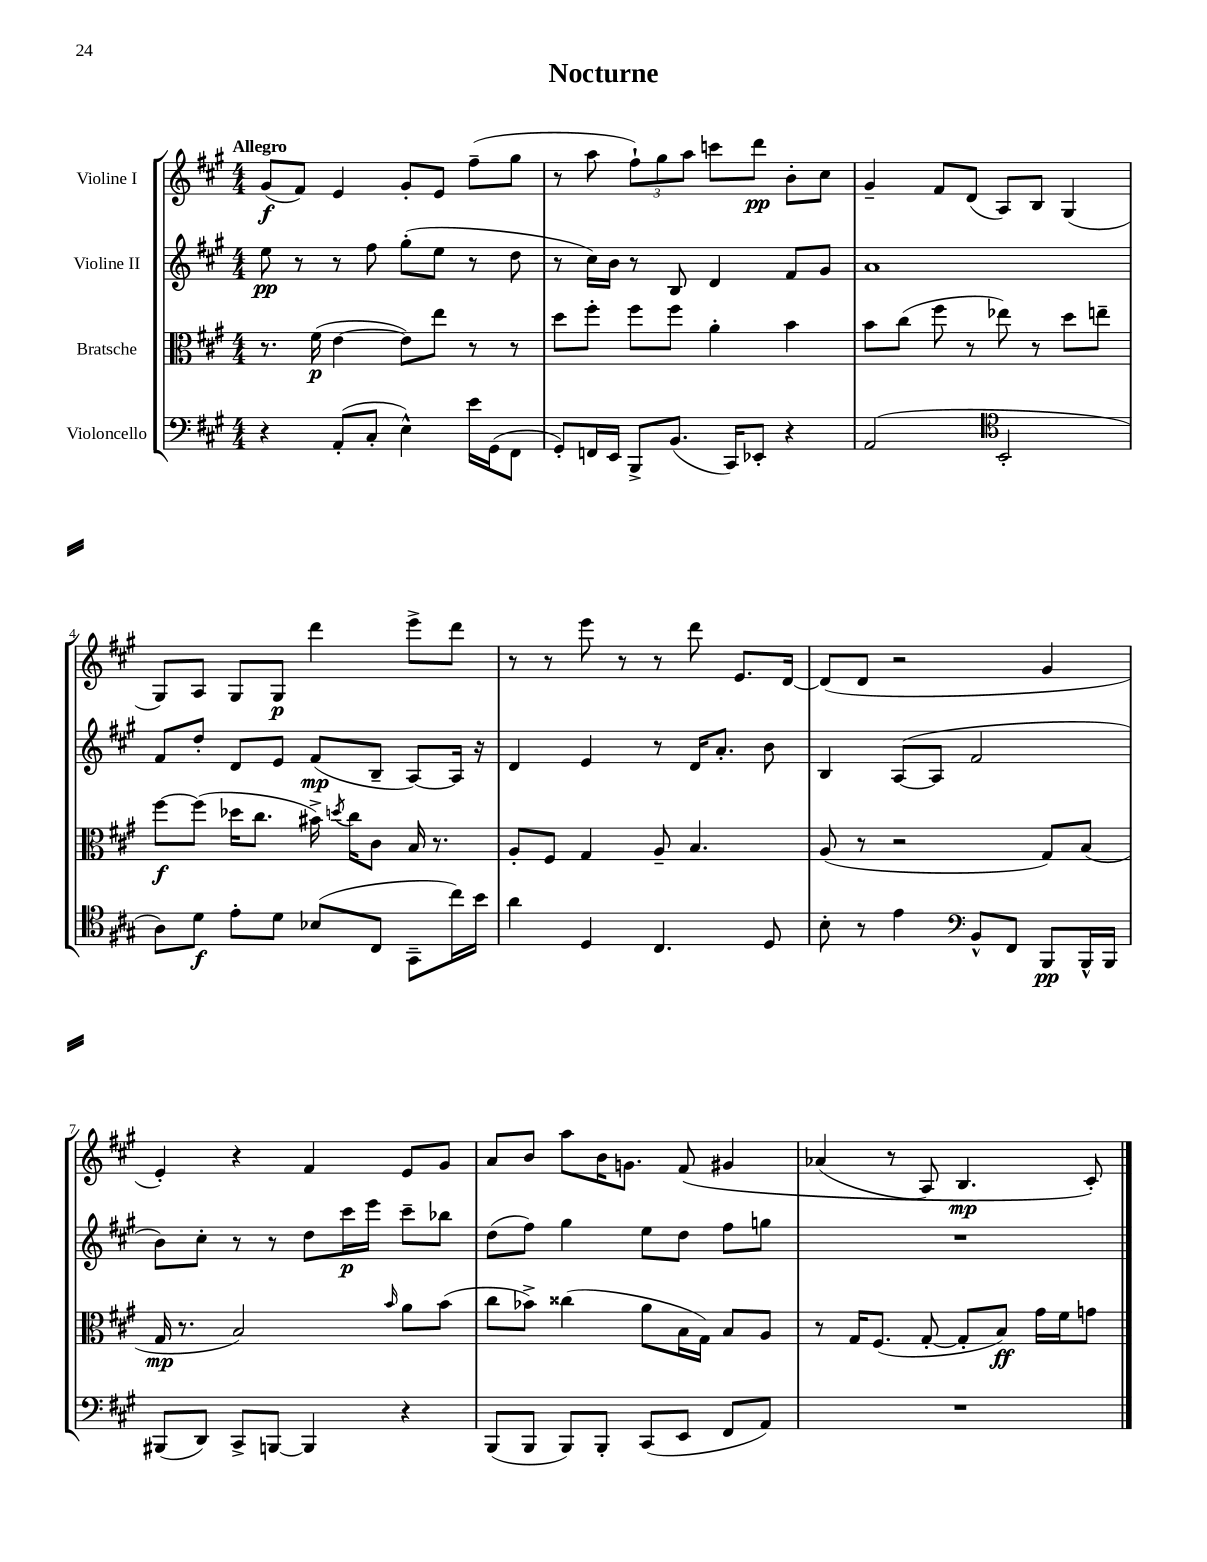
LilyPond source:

\header { title = "Nocturne" }
<<
\new StaffGroup <<
\new Staff = "s0" \with { instrumentName = "Violine I" } {
    \clef treble \key a \major \numericTimeSignature \time 4/4 \tempo "Allegro"
    \autoBeamOff gis'8[\f( fis'8]) e'4 gis'8[-. e'8] fis''8[--( gis''8] |
    r8 a''8 \tuplet 3/2 { fis''8[-!) gis''8 a''8] } c'''8[ d'''8]\pp b'8[-. cis''8] |
    gis'4-- fis'8[ d'8]( a8[) b8] gis4( |
    gis8[) a8] gis8[ gis8]\p d'''4 e'''8[-> d'''8] |
    r8 r8 e'''8 r8 r8 d'''8 e'8.[ d'16]~ |
    d'8[( d'8] r2 gis'4 |
    e'4-.) r4 fis'4 e'8[ gis'8] |
    a'8[ b'8] a''8[ b'16 g'8.] fis'8\( gis'4 |
    aes'4( r8 a8) b4.\mp cis'8-.\) \bar "|." |
}
\new Staff = "s1" \with { instrumentName = "Violine II" } {
    \clef treble \key a \major \numericTimeSignature \time 4/4
    \autoBeamOff e''8\pp r8 r8 fis''8 gis''8[-.( e''8] r8 d''8 |
    r8 cis''16[) b'16] r8 b8 d'4 fis'8[ gis'8] |
    a'1 |
    fis'8[ d''8]-. d'8[ e'8] fis'8[\mp( b8]-- a8[~) a16] r16 |
    d'4 e'4 r8 d'16[ a'8.]-. b'8 |
    b4 a8[~( a8] fis'2 |
    b'8[) cis''8]-. r8 r8 d''8[ cis'''16\p e'''16] cis'''8[-- bes''8] |
    d''8[( fis''8]) gis''4 e''8[ d''8] fis''8[ g''8] |
    R1 \bar "|." |
}
\new Staff = "s2" \with { instrumentName = "Bratsche" } {
    \clef alto \key a \major \numericTimeSignature \time 4/4
    \autoBeamOff r8. fis'16\p( e'4~ e'8[) e''8] r8 r8 |
    d''8[ fis''8]-. fis''8[ fis''8] a'4-. b'4 |
    b'8[ cis''8]( fis''8 r8 ees''8) r8 d''8[ e''8]-- |
    fis''8[~\f fis''8]( des''16[ cis''8.] bis'16->) \acciaccatura { d''8 } cis''16[ cis'8] b16 r8. |
    a8[-. fis8] gis4 a8-- b4. |
    a8( r8 r2 gis8[) b8]( |
    gis16\mp r8. b2) \grace { b'16 } a'8[ b'8]( |
    cis''8[ bes'8]->) cisis''4( a'8[ b16 gis16]) b8[ a8] |
    r8 gis16[ fis8.]( gis8~-. gis8[-. b8]\ff) gis'16[ fis'16 g'8] \bar "|." |
}
\new Staff = "s3" \with { instrumentName = "Violoncello" } {
    \clef bass \key a \major \numericTimeSignature \time 4/4
    \autoBeamOff r4 a,8[-.( cis8]-. e4-^) e'16[ gis,16( fis,8] |
    gis,8[-.) f,16 e,16] b,,8[-> b,8.]( cis,16[) ees,8]-. r4 |
    a,2( \clef tenor b,2-. |
    a8[) d'8]\f e'8[-. d'8] bes8[( cis8] gis,8[-- cis''16) b'16] |
    a'4 d4 cis4. d8 |
    b8-. r8 e'4 \clef bass b,8[-^ fis,8] b,,8[\pp b,,16-^ b,,16] |
    bis,,8[( d,8]) cis,8[-> b,,8]~ b,,4 r4 |
    b,,8[( b,,8] b,,8[) b,,8]-. cis,8[( e,8] fis,8[ a,8]) |
    R1 \bar "|." |
}
>>
>>
